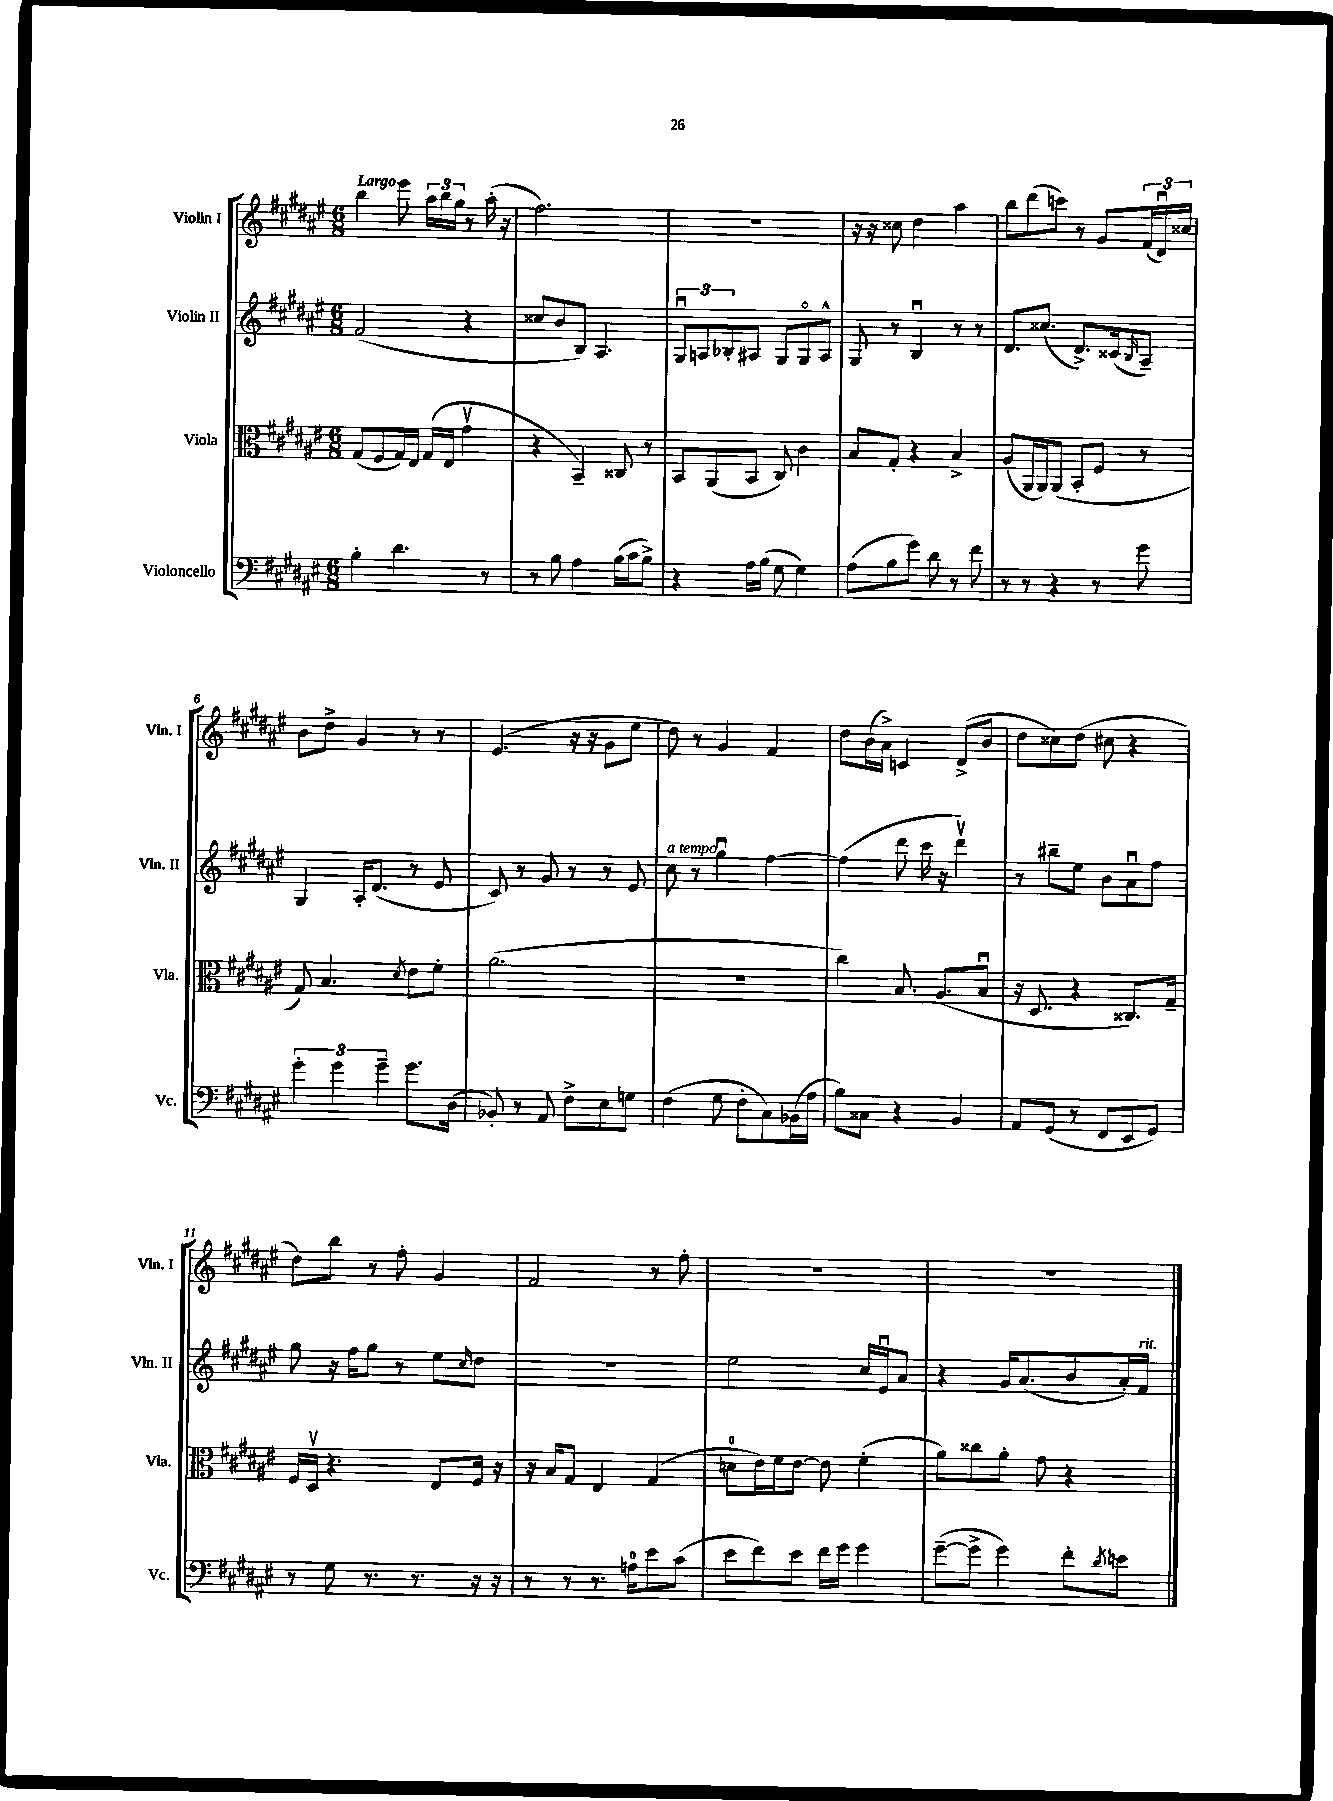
<<
\new StaffGroup <<
\new Staff = "s0" \with { instrumentName = "Violin I" shortInstrumentName = "Vln. I" } {
    \clef treble \key fis \major \numericTimeSignature \time 6/8 \tempo "Largo"
    b''4 eis'''8 \tuplet 3/2 { ais''16 b''16 gis''16 } r8 ais''16-.( r16 |
    fis''2.) |
    R2. |
    r16 r16 cisis''8 dis''4 ais''4 |
    b''8 dis'''8( c'''8) r8 gis'8 \tuplet 3/2 { fis'16( dis'16\downbow) cisis''16 } |
    b'8 dis''8-> gis'4 r8 r8 |
    eis'4.( r16 r16 gis'8 eis''8 |
    dis''8) r8 gis'4 fis'4 |
    dis''8 b'16( ais'16->) c'4 dis'8->( b'8 |
    dis''8 cisis''8) dis''8( cis''8 r4 |
    dis''8) b''8 r8 fis''8-. gis'4 |
    fis'2 r8 fis''8-. |
    R2. |
    R2. \bar "|." |
}
\new Staff = "s1" \with { instrumentName = "Violin II" shortInstrumentName = "Vln. II" } {
    \clef treble \key fis \major \numericTimeSignature \time 6/8
    fis'2( r4 |
    cisis''8 b'8 b8) ais4. |
    \tuplet 3/2 { gis8\downbow a8 bes8-. } ais8 gis8 gis8\flageolet ais8-^ |
    gis8 r8 b4\downbow r8 r8 |
    dis'8. cisis''8.( dis'8.->) cisis'16( \grace { b16 } ais8--) |
    gis4 ais16-. dis'8.( r8 eis'8 |
    cis'8) r8 gis'8 r8 r8 eis'8 |
    cis''8^\markup { \italic "a tempo" } r8 gis''4\downbow fis''4~ |
    fis''4( dis'''8 cis'''16 r16 dis'''4\upbow) |
    r8 bis''8-- eis''8 b'8 ais'8\downbow fis''8 |
    gis''8 r16 fis''16 gis''8 r8 eis''8 \grace { cis''16 } dis''8 |
    R2. |
    eis''2 cis''16 eis'16\downbow ais'8 |
    r4 gis'16 ais'8.( b'8 ais'16-.) fis'16^\markup { \italic "rit." } \bar "|." |
}
\new Staff = "s2" \with { instrumentName = "Viola" shortInstrumentName = "Vla." } {
    \clef alto \key fis \major \numericTimeSignature \time 6/8
    gis8( fis8 gis16) eis16 gis16( eis16 gis'4\upbow |
    r4 b,4--) cisis8 r8 |
    b,8 ais,8( b,8 cis8) cis'4 |
    b8 gis8-. r4 b4-> |
    ais8( ais,16 ais,16) ais,8( b,8-. fis8 r8 |
    gis8) b4. \acciaccatura { dis'8 } eis'8 fis'8-. |
    ais'2.( |
    R2. |
    cis''4) b8. ais8.( b8\downbow |
    r16 dis8. r4 cisis8.) gis16-- |
    fis16 dis16\upbow r4. eis8 fis16 r16 |
    r16 b16 gis8 eis4 gis4( |
    d'8-0 eis'16) fis'16 eis'8~ eis'8 fis'4-.( |
    ais'8) cisis''8 ais'8-. gis'8 r4 \bar "|." |
}
\new Staff = "s3" \with { instrumentName = "Violoncello" shortInstrumentName = "Vc." } {
    \clef bass \key fis \major \numericTimeSignature \time 6/8
    b4-. dis'4. r8 |
    r8 b8 ais4 b16( cis'16 b8->) |
    r4 ais16 b16( gis8 gis4) |
    ais8( b8 gis'8) dis'8 r8 fis'8 |
    r8 r8 r4 r8 gis'8 |
    \tuplet 3/2 { gis'4-. gis'4 gis'4-- } gis'8. dis16( |
    bes,8-.) r8 ais,8 fis8-> eis8 g8 |
    fis4( gis8 fis8-. cis8) bes,16( ais16 |
    b8) cisis8 r4 b,4 |
    ais,8 gis,8( r8 fis,8 eis,8 gis,8) |
    r8 gis8 r8. r8. r16 r16 |
    r8 r8 r8. a16-0 eis'8 cis'8( |
    eis'8 fis'8) eis'8 fis'16 gis'16 gis'4 |
    gis'8~--( gis'8-> gis'4) fis'8-. \acciaccatura { dis'8 } e'8 \bar "|." |
}
>>
>>
